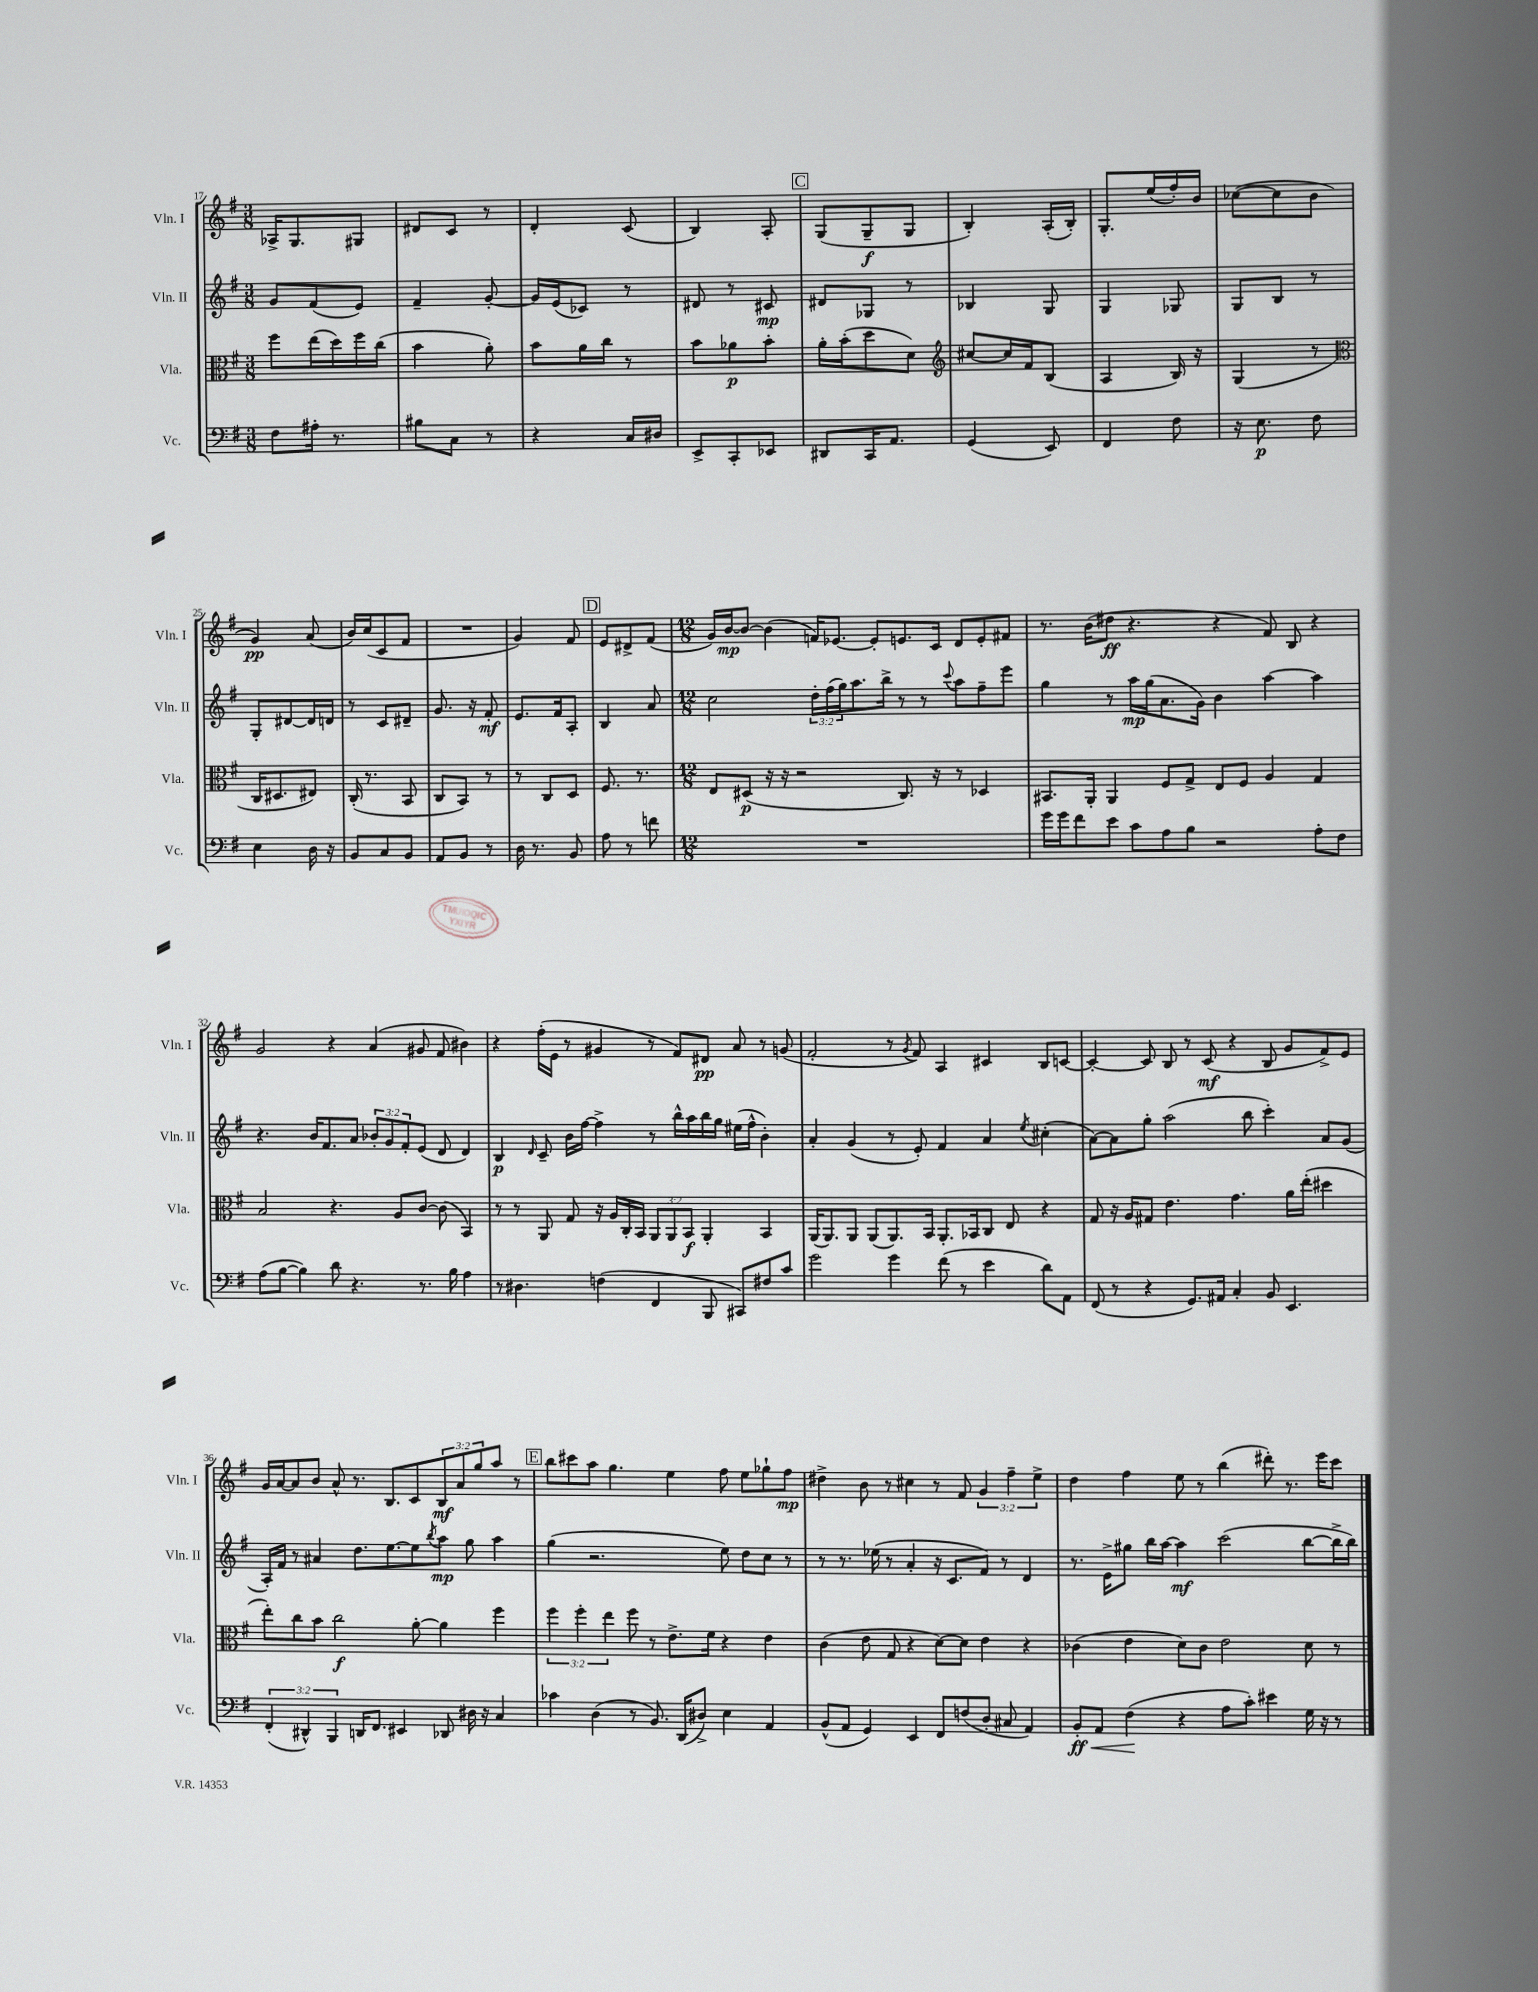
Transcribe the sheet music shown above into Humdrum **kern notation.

**kern	**kern	**kern	**kern
*staff4	*staff3	*staff2	*staff1
*clefF4	*clefC3	*clefG2	*clefG2
*k[f#]	*k[f#]	*k[f#]	*k[f#]
*M3/8	*M3/8	*M3/8	*M3/8
8F#	8ff#	8g	16A-^
.	.	.	8.G
16A#'	(16ee	(8f#	.
8.r	16dd)	.	.
.	16ff#	8e)	8G#
.	(16cc	.	.
=	=	=	=
8B#	4b	4f#~	8d#
8C	.	.	8c
8r	8a')	[8g'	8r
=	=	=	=
4r	8b	16g]	4d'
.	.	(16e	.
.	16a	8c-)	.
.	16cc	.	.
16C	8r	8r	(8c
16D#	.	.	.
=	=	=	=
8EE^	8b	8d#	4B)
8CC'	8a-	8r	.
8EE-	8b'	8c#	8A'
=	=	=	=
8DD#	16a'	8d#	(8G
.	(16b'	.	.
16CC	8dd	8G-	8G~
8.AA	.	.	.
.	8d)	8r	8G
=	=	=	=
*	*clefG2	*	*
(4GG	[8cc#	4B-	4B')
.	16cc#]	.	.
.	16f#	.	.
8EE)	(8B	8G	(16A'
.	.	.	16B')
=	=	=	=
4FF#	4A	4G	8.G'
.	.	.	(16ee
8F#	16B)	8G-	16ff#')
.	16r	.	16b
=	=	=	=
16r	(4G	8G	([8cc-
8.E	.	.	.
.	.	8B	8cc-]
8F#	8r	8r	8b
=	=	=	=
*	*clefC3	*	*
4E	16C	8G'	4g)
.	8.D#	.	.
.	.	[8d#	.
16D	8E#)	16d#]	(8a
16r	.	16d	.
=	=	=	=
8BB	(16C'	8r	16b)
.	8.r	.	(16cc
8C	.	8c	8c
8BB	8BB	8d#~	8f#
=	=	=	=
8AA	8C	8.g	4.r
8BB	8BB)	.	.
.	.	16r	.
8r	8r	8f#'	.
=	=	=	=
16D	8r	8.e	4g)
8.r	.	.	.
.	8C	.	.
.	.	16f#	.
8BB	8D	8A'	8f#
=	=	=	=
8A	8.F#	4B	8e
8r	.	.	8d#^
.	8.r	.	.
8f	.	8a	(8f#
=	=	=	=
*M12/8	*M12/8	*M12/8	*M12/8
1.r	8E	2cc	16g)
.	.	.	[16b
.	(8D#	.	8b_
.	16r	.	(4b]
.	16r	.	.
.	2r	.	.
.	.	24dd'	16f)
.	.	(24ff#	.
.	.	.	[8.e-
.	.	24gg)	.
.	.	8.aa	.
.	.	.	8e-']
.	.	16bb^	.
.	8.C)	8r	8.e
.	.	8r	.
.	16r	.	16c
.	.	8qqccc	.
.	8r	8aa	8d
.	4D-	8ff#~	8e'
.	.	8eee	8f#
=	=	=	=
16g	8.BB#	4gg	8.r
16g	.	.	.
8f#	.	.	.
.	16AA'	.	(16b
8e	4AA	8r	8dd#
8c	.	16aa	4.r
.	.	(16gg	.
8A	8F#	8.a	.
8B	8G^	.	.
.	.	16g)	.
2r	8E	4b	4r
.	8F#	.	.
.	4A	[4aa	8f#)
.	.	.	8B
8A'	4G	4aa]	4r
8F#	.	.	.
=	=	=	=
(8A	2B	4.r	2g
[8B	.	.	.
4B])	.	.	.
.	.	16b	.
.	.	8.f#	.
8d	4.r	.	4r
4.r	.	8a	.
.	.	12b-'	(4a
.	.	12g	.
.	8A	.	.
.	.	12f#'	.
8.r	[8c	(8e	8g#
.	(8c]	8d	8f#
16B	.	.	.
4A	4BB)	4d)	4b#)
=	=	=	=
8r	8r	4B	4r
4.D#	8r	.	.
.	.	16qqd	.
.	8AA	8c~	(16ff#'
.	.	.	16e
.	8G	16b	8r
.	.	[16ff#	.
(4F	16r	4ff#^]	4g#
.	16A	.	.
.	16C'	.	.
.	16BB	.	.
4FF#	12AA	8r	8r
.	12AA	.	.
.	.	16bb^^	8f#)
.	12BB	.	.
.	.	16aa	.
8BBB	4AA'	16bb	8d#
.	.	16gg	.
8CC#)	.	(16ee#	8a
.	.	16ff#^^	.
8F#	4BB	4b')	8r
8c	.	.	(8g
=	=	=	=
2g	(16AA	4a'	2f#'
.	8.AA)	.	.
.	8AA	(4g	.
.	(8AA	.	.
4g	8.AA)	8r	8r
.	.	.	8qg
.	.	8e')	8f#)
.	16BB	.	.
(8f#	8.AA'	4f#	4A
8r	.	.	.
.	16BB-	.	.
4e	8C	4a	4c#
.	8E	.	.
.	.	8qee	.
8d)	4r	(4cc#'	8B
8AA	.	.	[8c
=	=	=	=
(8FF#	8G	[8a)	4c'_
8r	16r	8a]	.
.	16A	.	.
4r	8G#	8gg'	8c]
.	4.e	(2aa	8B
8.GG)	.	.	8r
.	.	.	(8c
16AA#	.	.	.
4C'	4.g	.	4r
.	.	8bb	.
8BB	.	4ccc')	8B
4.EE	16a	.	8g
.	(16ee'	.	.
.	4dd#	8a	8f#^)
.	.	(8g	8e
=	=	=	=
(6FF#'	8ee')	16A')	16g
.	.	16f#	[16a
.	8cc	8r	8a]
6DD#^^)	.	.	.
.	8b	4a#	8b
6BBB	.	.	.
.	2cc	.	8a^^
16DD	.	8.dd	8.r
8.FF#	.	.	.
.	.	[8.ee	8.B
4EE#	.	.	.
.	[8a'	8ee]	8c
.	.	8qbb	.
8DD-	4a]	8aa	12B
.	.	.	12a
16D#	.	8gg	.
.	.	.	12gg
16r	.	.	.
4C	4ff#	4aa	8aa
.	.	.	8r
=	=	=	=
4c-	6ff#	(4gg	8bb
.	.	.	8ccc#
.	6ff#'	.	.
(4D	.	2.r	8aa
.	6ee	.	.
.	.	.	4.gg
8r	8ff#	.	.
8.BB)	8r	.	.
.	8.e^	.	4ee
(16DD	.	.	.
8D#^)	.	.	.
.	16f#	.	.
4E	4r	8ee)	8ff#
.	.	8dd	8ee
4AA	4e	8cc	8gg-`
.	.	8r	8ff#
=	=	=	=
(8BB^^	(4c	8r	4dd#^
8AA	.	8.r	.
4GG)	8e	.	8b
.	.	(16ee-	.
.	8G	8r	8r
4EE	4r	4a'	4cc#
8FF#	[8d)	16r	8r
.	.	8.c	.
(8F	8d]	.	8f#
8D'	4e	8f#)	6g
8C#	.	8r	.
.	.	.	6ff#~
4AA)	4r	4d	.
.	.	.	6ee^
=	=	=	=
8BB'	(4c-	8.r	4dd
8AA	.	.	.
.	.	16e^	.
(4F#	4e	8gg#	4ff#
.	.	16bb	.
.	.	[16aa	.
4r	8d)	4aa]	8ee
.	8c-	.	8r
8A	2e	(2ccc	(4bb
8c')	.	.	.
4e#	.	.	8ddd#')
.	.	.	8.r
16G	8d	[8bb	.
16r	.	.	16eee
8r	8r	16bb^]	8ccc
.	.	16bb)	.
==	==	==	==
*-	*-	*-	*-
